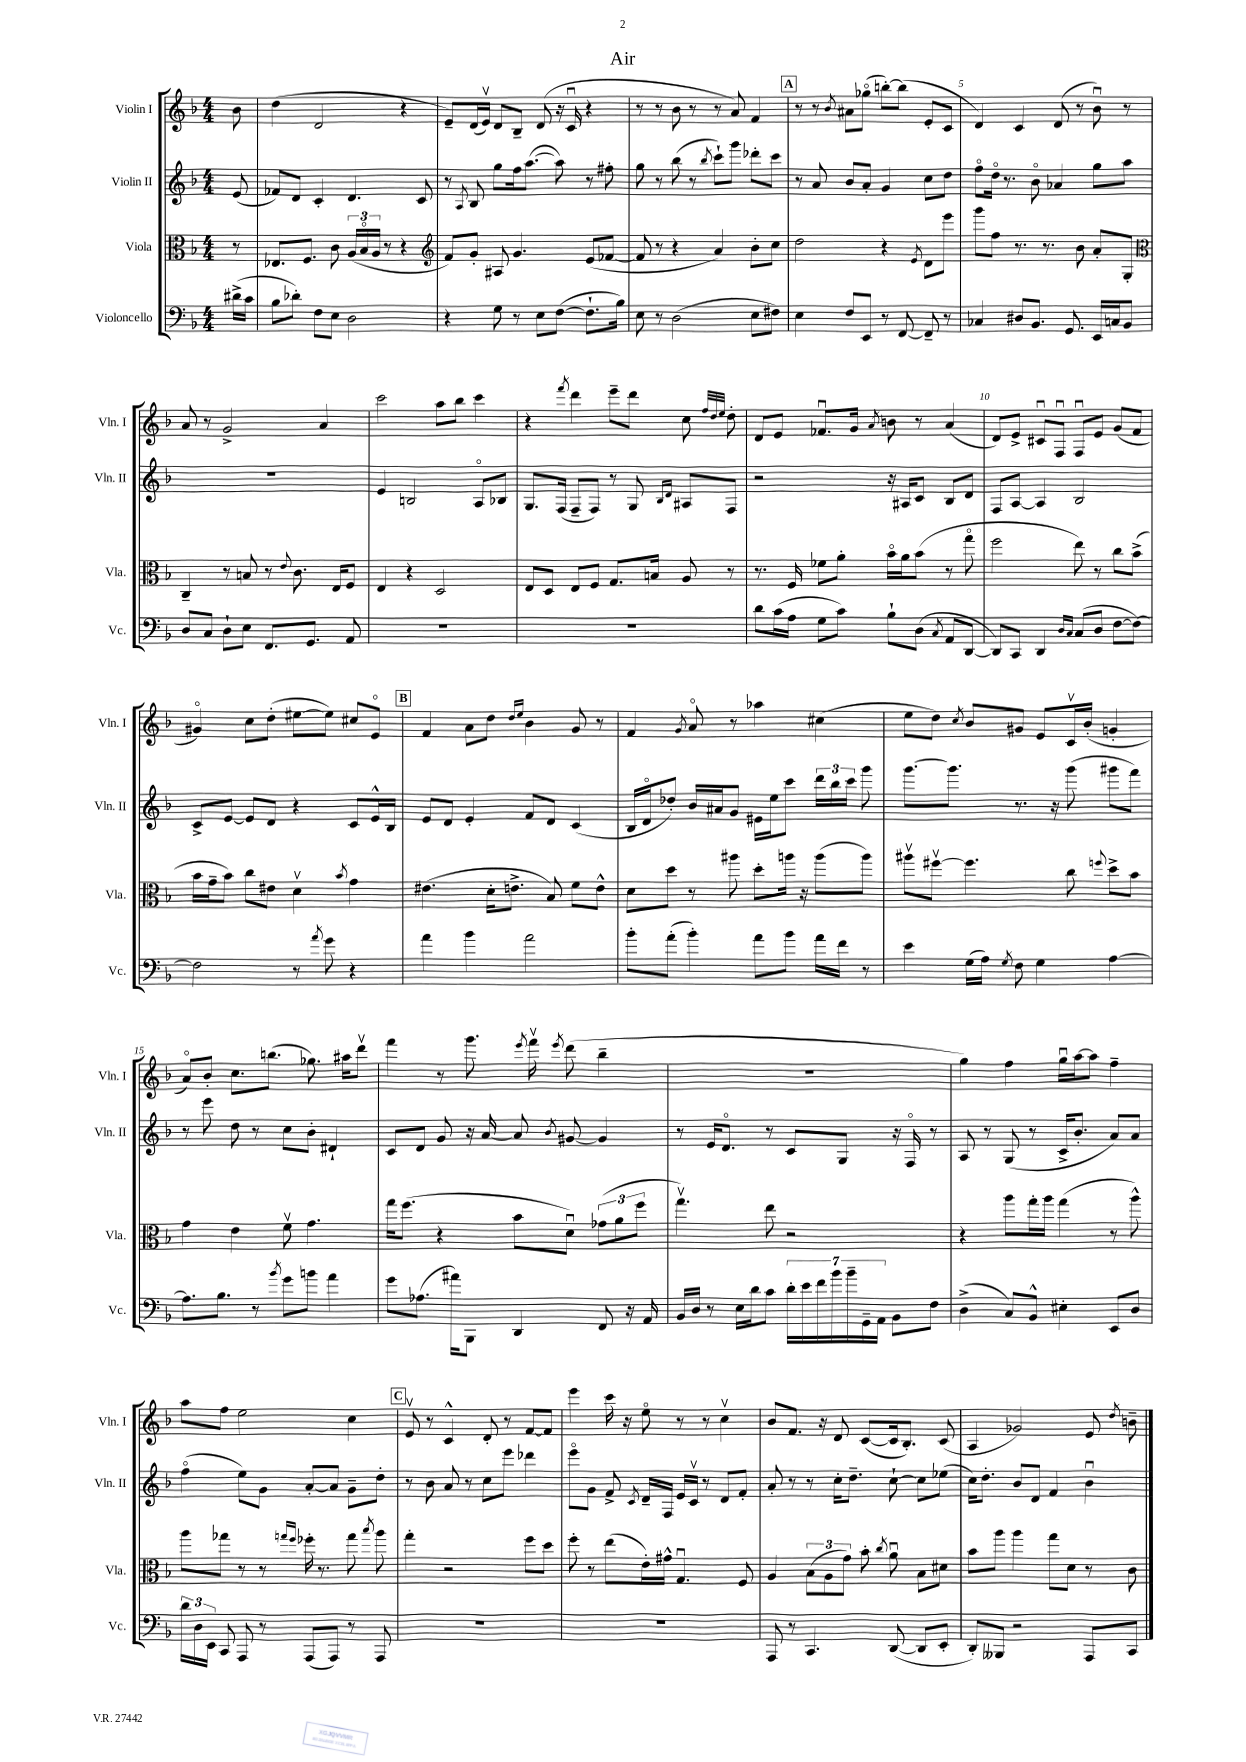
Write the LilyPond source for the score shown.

\header { title = "Air" }
<<
\new StaffGroup <<
\new Staff = "s0" \with { instrumentName = "Violin I" shortInstrumentName = "Vln. I" } {
    \clef treble \key f \major \numericTimeSignature \time 4/4 \partial 8
    \autoBeamOff bes'8 |
    d''4( d'2 r4 |
    e'8[--) d'16( e'16]\upbow) d'8[ bes8]-- d'8( r16 c'16\downbow r4 |
    r8 r8 bes'8 r8 r8 a'8) f'4 |
    \mark \markup { \box "A" } r8 r8 \acciaccatura { bes'8 } ais'8[ ges''8]\flageolet( b''8[~-.) b''8]( e'8[-. c'8] |
    d'4) c'4 d'8( r8 bes'8\downbow) r8 |
    a'8 r8 g'2-> a'4 |
    c'''2 a''8[ bes''8] c'''4 |
    r4 \acciaccatura { f'''8 } d'''4 e'''8[-- d'''8] c''8 \grace { f''32[ d''32 e''32] } d''8-. |
    d'8[ e'8] fes'8.[\downbow g'16] \acciaccatura { a'8 } b'8 r8 a'4( |
    d'8[) e'8]-> cis'8[\downbow f8]\downbow f8[\downbow e'8] g'8[( f'8] |
    gis'4\flageolet) c''8[ d''8]-.( eis''8[~ eis''8]) cis''8[ e'8]\flageolet |
    \mark \markup { \box "B" } f'4 a'8[ d''8] \grace { d''16[ e''16] } bes'4 g'8 r8 |
    f'4 \acciaccatura { g'8 } a'8\flageolet r8 aes''4 cis''4( |
    e''8[ d''8]) \acciaccatura { c''8 } bes'8[ gis'8] e'8[ c'16\upbow bes'16]-.( g'4-. |
    a'8[\flageolet) bes'8]-. c''8.[ b''8.]( ges''8.) ais''16[ d'''8]\upbow |
    f'''4 r8 g'''8. \acciaccatura { e'''8 } f'''16\upbow \acciaccatura { e'''8 } d'''8( bes''4-- |
    R1 |
    g''4) f''4 g''16[\downbow a''16~ a''8] f''4-- |
    a''8[ f''8] e''2 c''4 |
    \mark \markup { \box "C" } e'8\upbow r8 c'4-^ d'8-. r8 f'8[~ f'8] |
    e'''4 c'''16 r16 e''8\flageolet r8 r8 c''4\upbow |
    bes'8[ f'8.] r16 d'8 c'8[~( c'16 bes8.]-.) c'8( |
    a4 ges'2) e'8 \acciaccatura { d''8 } b'8-- \bar "|." |
}
\new Staff = "s1" \with { instrumentName = "Violin II" shortInstrumentName = "Vln. II" } {
    \clef treble \key f \major \numericTimeSignature \time 4/4 \partial 8
    \autoBeamOff e'8( |
    fes'8[) d'8] c'4-. d'4. c'8 |
    r8 \acciaccatura { a8 } bes8 g''8[ f''16 a''8.]~( a''8) r8 fis''8-. |
    g''8 r8 bes''8( r8 \acciaccatura { bes''8 } c'''8[-!) g'''8] des'''8[-. c'''8] |
    \mark \markup { \box "A" } r8 a'8 bes'8[ a'8]-. g'4 c''8[ d''8] |
    f''8[\flageolet d''16]\flageolet r8. bes'8\flageolet aes'4 g''8[ a''8] |
    R1 |
    e'4 b2 a8[\flageolet bes8] |
    g8.[ f16]( f8[-- f8]) r8 g8 \grace { bes16[ d'16] } ais8[ f8] |
    r2 r16 ais16[ c'8] bes8[ d'8] |
    f8[ a8]~ a4 bes2 |
    c'8[-> e'8]~ e'8[ d'8] r4 c'8[ e'16-^ bes16] |
    \mark \markup { \box "B" } e'8[ d'8] e'4-. f'8[ d'8] c'4( |
    bes16[ d'16\flageolet des''8]-.) bes'16[ ais'16 g'8] eis'16[ e''16 c'''8] \tuplet 3/2 { d'''16[ bes''16 c'''16] } g'''8 |
    g'''8.[~ g'''8.] r8. r16 g'''8( gis'''8[ f'''8]) |
    r8 e'''8 d''8 r8 c''8[ bes'8]-. dis'4-! |
    c'8[ d'8] g'8 r16 a'16~ a'8 \acciaccatura { bes'8 } gis'8~ gis'4 |
    r8 e'16[ d'8.]\flageolet r8 c'8[ g8] r16 f16\flageolet r8 |
    a8 r8 g8( r8 c'16[-> bes'8.]-. a'8[) a'8] |
    f''4\flageolet( e''8[) g'8] a'8[~-. a'8] g'8[-- d''8]-. |
    \mark \markup { \box "C" } r8 bes'8 a'8 r8 c''8[ e'''8] des'''4 |
    e'''8[\flageolet g'8] f'8-> \acciaccatura { c'8 } d'16[-- f16] e'16[ c'16]\upbow r8 d'8[ f'8]-. |
    a'8-. r8 r8 c''16[-. d''8.]-- c''8~-! c''8[ ees''8]( |
    c''16[) d''8.]-. bes'8[ d'8] f'4 bes'4\downbow \bar "|." |
}
\new Staff = "s2" \with { instrumentName = "Viola" shortInstrumentName = "Vla." } {
    \clef alto \key f \major \numericTimeSignature \time 4/4 \partial 8
    \autoBeamOff r8 |
    ees8.[ f8.] c'8 \tuplet 3/2 { a16[( bes16\flageolet a16] } r8 r4 |
    \clef treble f'8[) g'8]-. ais8 g'4. e'8[( fes'8]~ |
    fes'8 r8 r4 a'4) bes'8[-. c''8] |
    \mark \markup { \box "A" } d''2 r4 \acciaccatura { e'8 } d'8[ e'''8] |
    g'''8[ f''8] r8. r8. bes'8 a'8[-. g8]-. |
    \clef alto c4-- r8 b8 r8 \appoggiatura { e'8 } c'8. e16[ f8] |
    e4 r4 d2 |
    e8[ d8] e8[ f8] g8.[ b16] a8 r8 |
    r8. f16 fes'8[ a'8]-. bes'16[\flageolet a'16 bes'8]( r8 g''8\flageolet |
    f''2 e''8) r8 c''8[ bes'8]->( |
    bes'16[ g'16-- bes'8]) c''8[ eis'8] d'4\upbow \acciaccatura { bes'8 } g'4 |
    \mark \markup { \box "B" } eis'4.( d'16[-. e'8.]-> bes8) f'8[ e'8]-^ |
    d'8[ d''8] r8 ais''8 d''8[-. a''16] r16 a''8[( a''8]) |
    ais''8[\upbow fis''8]~\upbow fis''4. c''8 \appoggiatura { f''8 } d''8[-> bes'8] |
    g'4 e'4 f'8\upbow g'4. |
    g''16[ f''8.]( r4 bes'8[ d'8]\downbow) \tuplet 3/2 { ges'8[( a'8 f''8] } |
    g''4.\upbow) e''8 r2 |
    r4 a''8[ g''16-. a''16] g''4( r8 a''8-^) |
    a''8[ ges''8] r8 r8 \grace { g''16[ f''16] } fes''16-. r8. g''8 \acciaccatura { bes''8 } a''8 |
    \mark \markup { \box "C" } g''4-. r2 f''8[ d''8] |
    f''8-. r8 e''8[( e'16-.) gis'16]-^ g4.\downbow f8 |
    a4 \tuplet 3/2 { bes8[( a8 g'8]) } bes'8-. \acciaccatura { c''8 } a'8\downbow bes8[ dis'8] |
    bes'8[ a''8] a''4 g''8[ d'8] r8 c'8 \bar "|." |
}
\new Staff = "s3" \with { instrumentName = "Violoncello" shortInstrumentName = "Vc." } {
    \clef bass \key f \major \numericTimeSignature \time 4/4 \partial 8
    \autoBeamOff dis'16[->( c'16] |
    bes8[ des'8]-.) f8[ e8] d2 |
    r4 g8 r8 e8[ f8]~( f8.[-! bes16]) |
    e8 r8 d2( e8[ fis8]) |
    \mark \markup { \box "A" } e4 f8[ e,8] r8 f,8~ f,8-- r8 |
    ces4 dis8[ bes,8.] g,8. e,16[ c16 bes,8] |
    d8[ c8] d8[-! e8] f,8.[ g,8.] a,8 |
    R1 |
    R1 |
    d'8[ c'16( a16] g8[ c'8]) bes8[-! d8]( \acciaccatura { c8 } a,8[ d,8]~ |
    d,8[) c,8] d,4 \grace { d16[ c16] } c8[( d8] f8[~ f8]~) |
    f2 r8 \acciaccatura { a'8 } g'8 r4 |
    \mark \markup { \box "B" } a'4 bes'4 a'2 |
    bes'8[-. a'8]-.( bes'4-.) a'8[ bes'8] a'16[ f'16] r8 |
    e'4 g16[( a16]) \acciaccatura { g8 } f8 g4 a4~ |
    a8.[ bes8.] r8 \acciaccatura { bes'8 } g'8[ b'8] a'4 |
    g'8[ aes8.]( ais'16[) bes,,8] d,4 f,8 r16 a,16 |
    bes,16[ d16] r8 e16[ d'16 c'8] \tuplet 7/4 { d'16[-. e'16 f'16 bes'16 bes'16-- g,16-- a,16] } bes,8[ f8] |
    d4->( c8[) bes,8]-^ eis4-. e,8[ d8] |
    \tuplet 3/2 { d'16[ d16 e,16] } c,8 a,,8 r8 a,,8[( a,,8]) r8 a,,8 |
    \mark \markup { \box "C" } R1 |
    R1 |
    a,,8 r8 c,4. d,8~( d,8[ e,8]-. |
    d,8[-.) beses,,8] r2 a,,8[ c,8] \bar "|." |
}
>>
>>
\layout { \context { \Score \override BarNumber.break-visibility = ##(#f #t #t) barNumberVisibility = #(every-nth-bar-number-visible 5) } }
